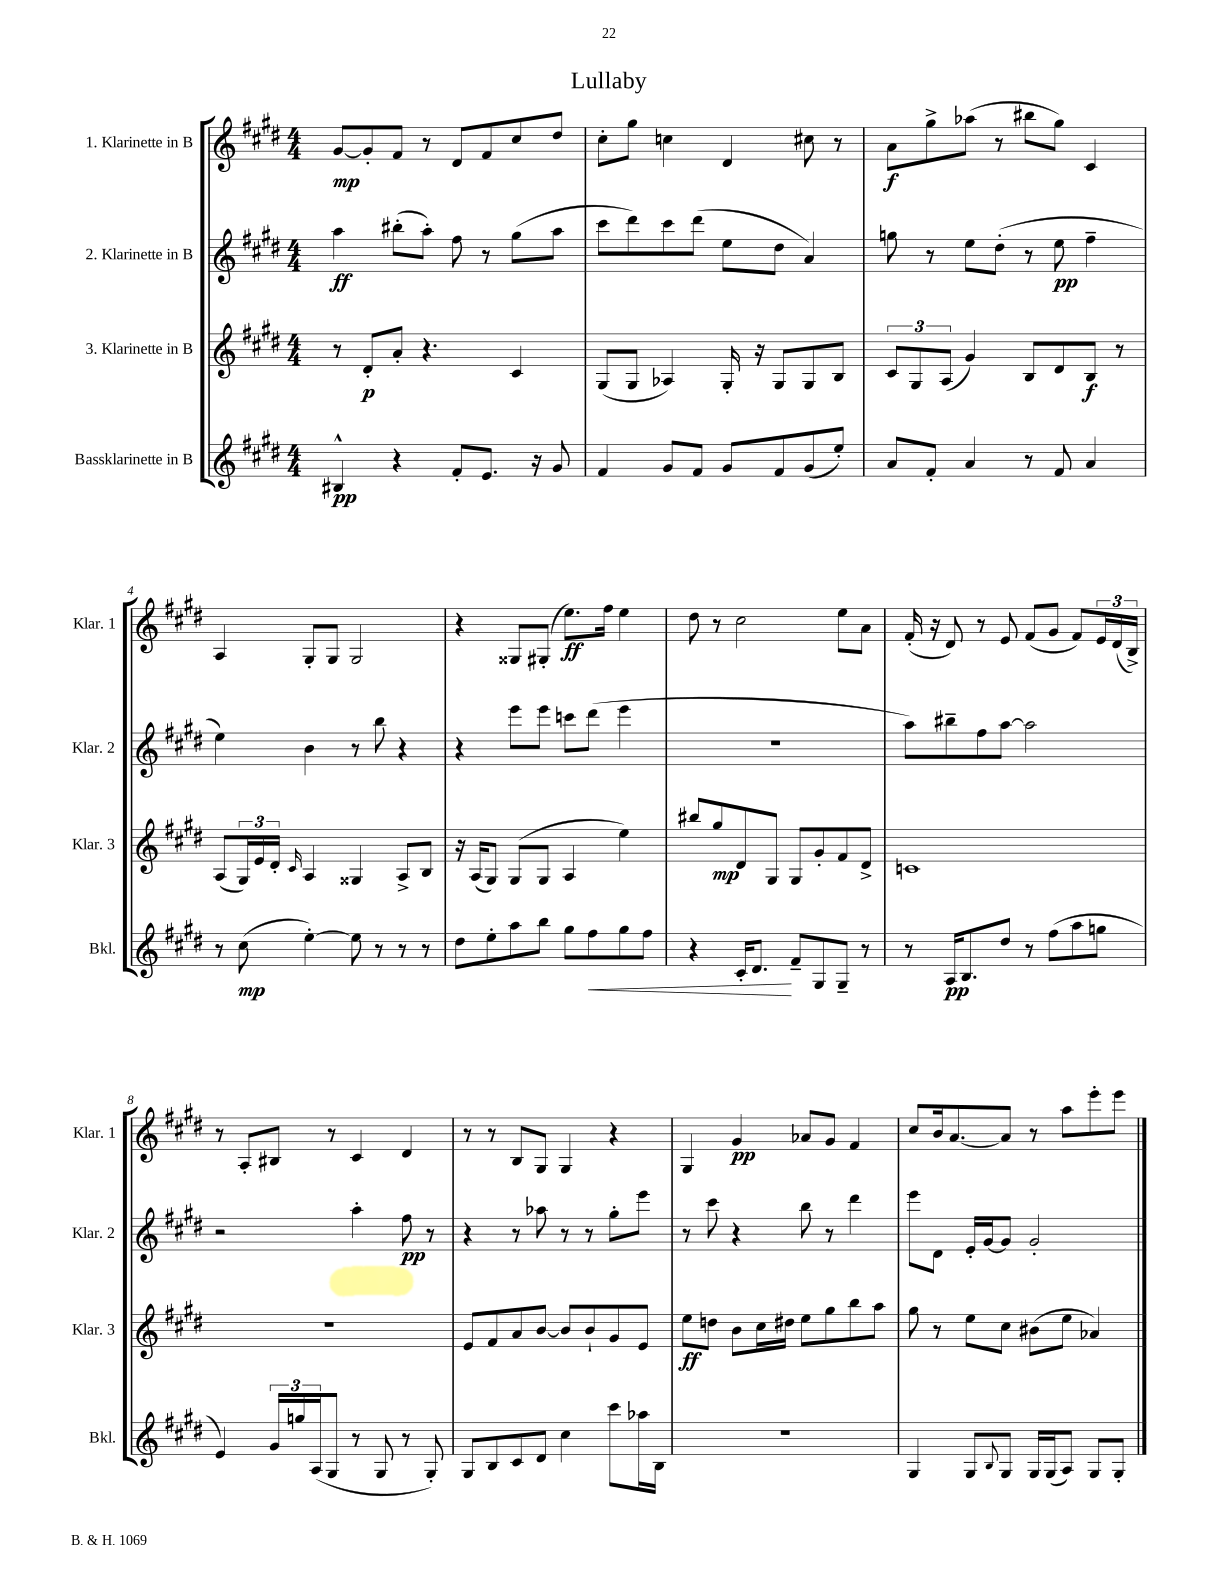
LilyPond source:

\header { title = "Lullaby" }
<<
\new StaffGroup <<
\new Staff = "s0" \with { instrumentName = "1. Klarinette in B" shortInstrumentName = "Klar. 1" } {
    \clef treble \key e \major \numericTimeSignature \time 4/4
    gis'8~\mp gis'8-. fis'8 r8 dis'8 fis'8 cis''8 dis''8 |
    cis''8-. gis''8 c''4 dis'4 cis''8 r8 |
    a'8\f gis''8-> aes''8( r8 bis''8 gis''8) cis'4 |
    a4 gis8-. gis8 gis2 |
    r4 gisis8 gis8-.( e''8.\ff) fis''16 e''4 |
    dis''8 r8 cis''2 e''8 a'8 |
    fis'16-.( r16 dis'8) r8 e'8 fis'8( gis'8 fis'8) \tuplet 3/2 { e'16 dis'16( b16->) } |
    r8 a8-. bis8 r8 cis'4 dis'4 |
    r8 r8 b8 gis8 gis4 r4 |
    gis4 gis'4\pp aes'8 gis'8 fis'4 |
    cis''8 b'16 a'8.~ a'8 r8 a''8 e'''8-. e'''8 \bar "|." |
}
\new Staff = "s1" \with { instrumentName = "2. Klarinette in B" shortInstrumentName = "Klar. 2" } {
    \clef treble \key e \major \numericTimeSignature \time 4/4
    a''4\ff bis''8-.( a''8-.) fis''8 r8 gis''8( a''8 |
    cis'''8 dis'''8) cis'''8 dis'''8( e''8 dis''8 a'4) |
    g''8 r8 e''8 dis''8-.( r8 e''8\pp fis''4-- |
    e''4) b'4 r8 b''8 r4 |
    r4 e'''8 e'''8 c'''8 dis'''8( e'''4 |
    R1 |
    a''8) bis''8-- fis''8 a''8~ a''2 |
    r2 a''4-. fis''8\pp r8 |
    r4 r8 aes''8 r8 r8 gis''8-. e'''8 |
    r8 cis'''8 r4 b''8 r8 dis'''4 |
    e'''8 dis'8 e'16-. gis'16~ gis'8 gis'2-. \bar "|." |
}
\new Staff = "s2" \with { instrumentName = "3. Klarinette in B" shortInstrumentName = "Klar. 3" } {
    \clef treble \key e \major \numericTimeSignature \time 4/4
    r8 dis'8-.\p a'8-. r4. cis'4 |
    gis8( gis8 aes4) gis16-. r16 gis8 gis8 b8 |
    \tuplet 3/2 { cis'8 gis8 a8( } gis'4) b8 dis'8 b8\f r8 |
    a8( \tuplet 3/2 { gis16) e'16 dis'16-. } \grace { cis'16 } a4 gisis4 a8-> b8 |
    r16 a16( gis8) gis8( gis8 a4 e''4) |
    bis''8 gis''8\mp dis'8 gis8 gis8 gis'8-. fis'8 dis'8-> |
    c'1 |
    R1 |
    e'8 fis'8 a'8 b'8~ b'8 b'8-! gis'8 e'8 |
    e''8\ff d''8 b'8 cis''16 dis''16 e''8 gis''8 b''8 a''8 |
    gis''8 r8 e''8 cis''8 bis'8( e''8 aes'4) \bar "|." |
}
\new Staff = "s3" \with { instrumentName = "Bassklarinette in B" shortInstrumentName = "Bkl." } {
    \clef treble \key e \major \numericTimeSignature \time 4/4
    bis4-^\pp r4 fis'8-. e'8. r16 gis'8 |
    fis'4 gis'8 fis'8 gis'8 fis'8 gis'8( e''8-.) |
    a'8 fis'8-. a'4 r8 fis'8 a'4 |
    r8 cis''8\mp( e''4~-.) e''8 r8 r8 r8 |
    dis''8 e''8-. a''8 b''8 gis''8 fis''8\< gis''8 fis''8 |
    r4 cis'16-. dis'8.\! fis'8-- gis8 gis8-- r8 |
    r8 a16\pp b8. dis''8 r8 fis''8( a''8 g''8 |
    e'4) \tuplet 3/2 { gis'16 g''16 a16( } gis8 r8 gis8 r8 gis8-.) |
    gis8 b8 cis'8 dis'8 cis''4 cis'''8 aes''16 b16 |
    R1 |
    gis4 gis8 \appoggiatura { b8 } gis8 gis16 gis16( a8) gis8 gis8-. \bar "|." |
}
>>
>>
